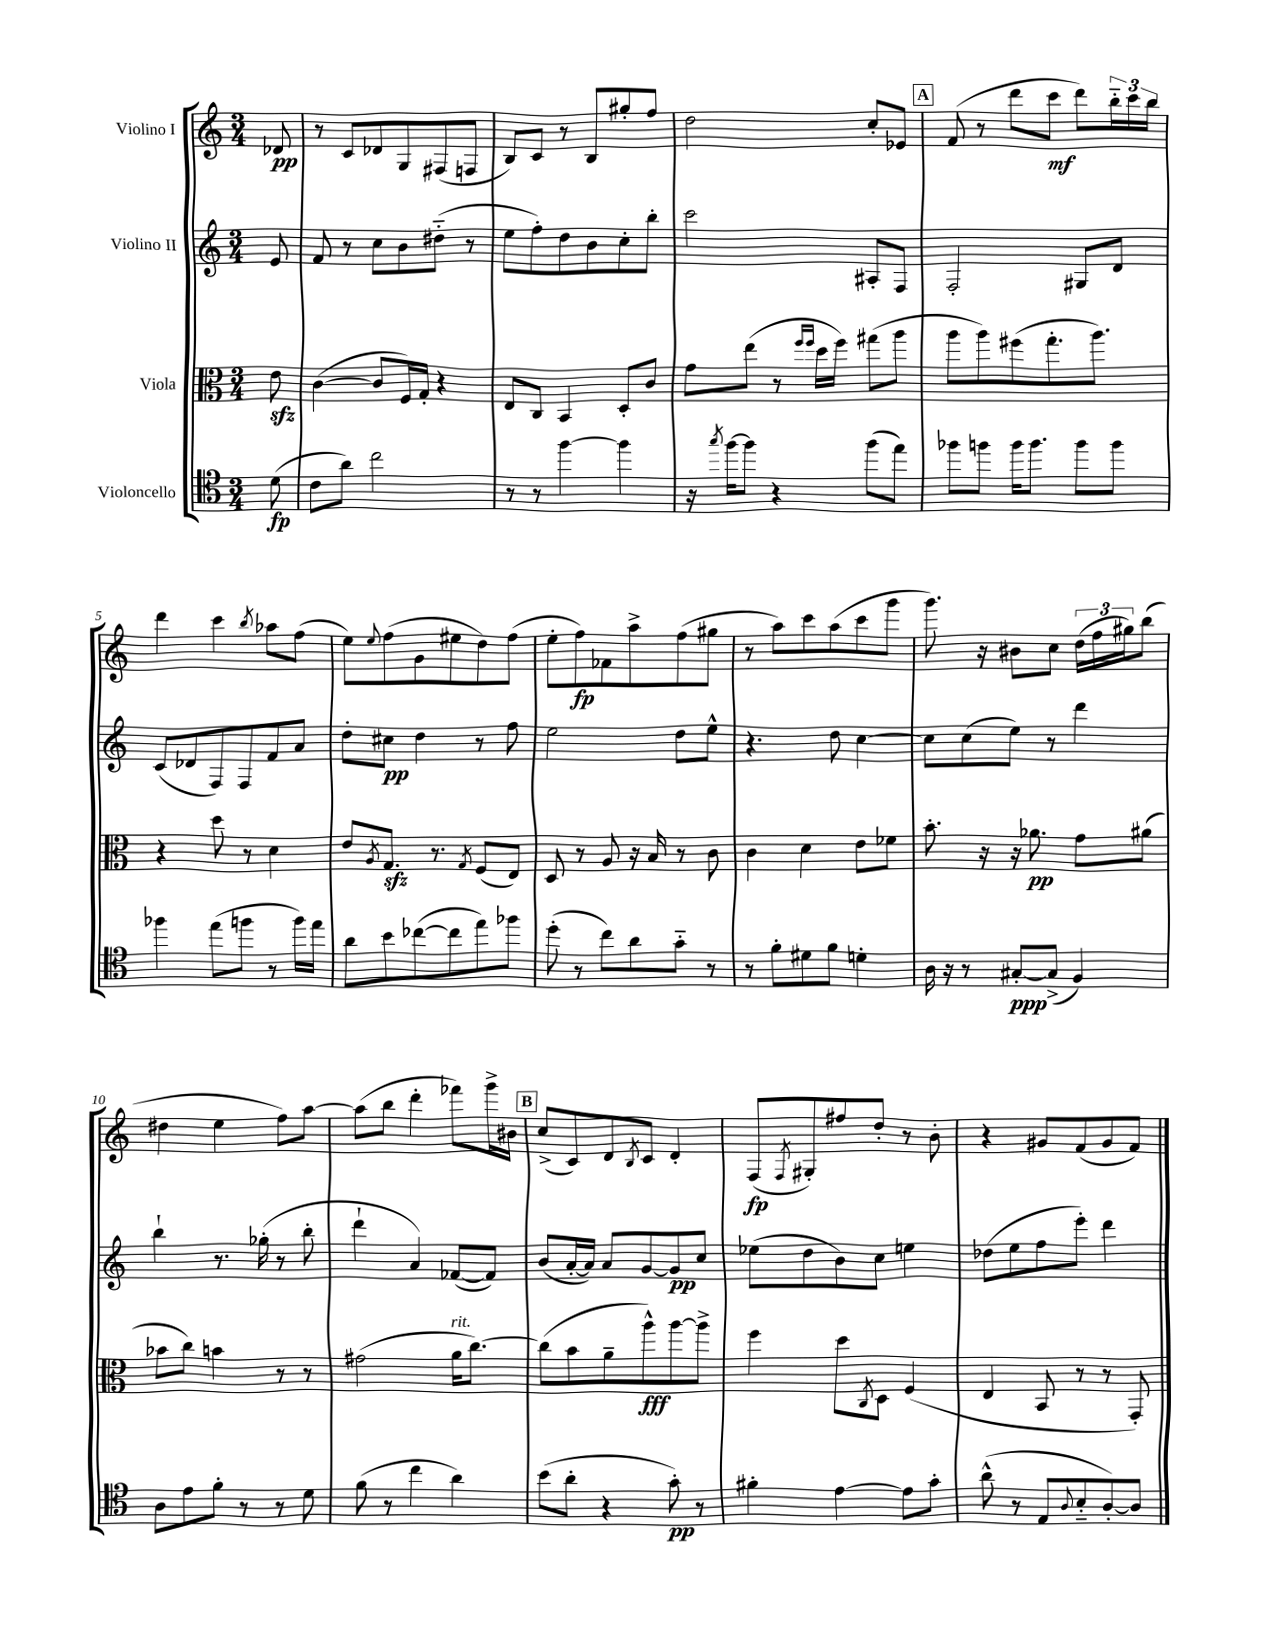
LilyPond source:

<<
\new StaffGroup <<
\new Staff = "s0" \with { instrumentName = "Violino I" } {
    \clef treble \key c \major \numericTimeSignature \time 3/4 \partial 8
    des'8\pp |
    r8 c'8 des'8 g8 fis8( f8 |
    b8) c'8 r8 b8 gis''8-. f''8 |
    d''2 c''8-. ees'8 |
    \mark \markup { \box "A" } f'8( r8 d'''8 c'''8\mf d'''8) \tuplet 3/2 { b''16-_ c'''16 b''16 } |
    d'''4 c'''4 \acciaccatura { b''8 } aes''8 f''8( |
    e''8) \appoggiatura { e''8 } f''8( g'8 eis''8 d''8) f''8( |
    e''8-. f''8\fp) fes'8 a''8-> f''8( gis''8 |
    r8 a''8) c'''8 a''8( c'''8 g'''8 |
    g'''8.) r16 bis'8 c''8 \tuplet 3/2 { d''16( f''16 gis''16) } b''8( |
    dis''4 e''4 f''8) a''8~ |
    a''8( b''8 d'''4-. fes'''8) g'''16-> bis'16 |
    \mark \markup { \box "B" } c''8->( c'8) d'8 \acciaccatura { b8 } c'8 d'4-. |
    f8\fp( \acciaccatura { f8 } gis8-.) fis''8 d''8-. r8 b'8-. |
    r4 gis'8 f'8( gis'8 f'8) \bar "|." |
}
\new Staff = "s1" \with { instrumentName = "Violino II" } {
    \clef treble \key c \major \numericTimeSignature \time 3/4 \partial 8
    e'8 |
    f'8 r8 c''8 b'8 dis''8-_( r8 |
    e''8 f''8-.) d''8 b'8 c''8-. b''8-. |
    c'''2 ais8-. f8 |
    \mark \markup { \box "A" } f2-. gis8 d'8 |
    c'8( des'8 f8) f8 f'8 a'8 |
    d''8-. cis''8\pp d''4 r8 f''8 |
    e''2 d''8 e''8-^ |
    r4. d''8 c''4~ |
    c''8 c''8( e''8) r8 d'''4 |
    b''4-! r8. ges''16-.( r8 b''8-. |
    d'''4-! a'4) fes'8~( fes'8) |
    \mark \markup { \box "B" } b'8( a'16~-. a'16) a'8 g'8~ g'8\pp c''8 |
    ees''8( d''8 b'8) c''8 e''4 |
    des''8( e''8 f''8 e'''8-.) d'''4 \bar "|." |
}
\new Staff = "s2" \with { instrumentName = "Viola" } {
    \clef alto \key c \major \numericTimeSignature \time 3/4 \partial 8
    e'8\sfz |
    c'4~( c'8 f16) g16-. r4 |
    e8 c8 b,4 d8-. c'8 |
    g'8 e''8( r8 \grace { f''16 f''16 } d''16 f''16) gis''8( a''8 |
    \mark \markup { \box "A" } a''8 a''8) fis''8( g''8.-. a''8.) |
    r4 d''8 r8 d'4 |
    e'8 \acciaccatura { a8 } g8.\sfz r8. \acciaccatura { g8 } f8( e8) |
    d8 r8 a8 r16 b16 r8 c'8 |
    c'4 d'4 e'8 fes'8 |
    b'8.-. r16 r16 aes'8.\pp g'8 ais'8( |
    bes'8 c''8) b'4 r8 r8 |
    gis'2( a'16^\markup { \italic "rit." } c''8.~) |
    \mark \markup { \box "B" } c''8( b'8 a'8-- a''8-^\fff) a''8~ a''8-> |
    f''4 d''8 \acciaccatura { c8 } d8 f4( |
    e4 b,8 r8 r8 g,8-.) \bar "|." |
}
\new Staff = "s3" \with { instrumentName = "Violoncello" } {
    \clef tenor \key c \major \numericTimeSignature \time 3/4 \partial 8
    d'8\fp( |
    c'8 a'8) c''2 |
    r8 r8 f''4~ f''4 |
    r16 \acciaccatura { g''8 } f''16~ f''8 r4 f''8( e''8) |
    \mark \markup { \box "A" } fes''8 f''8 f''16 f''8. f''8 f''8 |
    fes''4 e''8( f''8 r8 f''16) e''16 |
    a'8 b'8 ces''8~( ces''8 e''8) fes''8 |
    d''8-.( r8 c''8) a'8 g'8-_ r8 |
    r8 f'8-. dis'8 f'8 d'4-. |
    a16 r16 r8 gis8~-.\ppp gis8->( f4) |
    a8 e'8 f'8-. r8 r8 d'8 |
    f'8( r8 c''4 a'4) |
    \mark \markup { \box "B" } b'8( a'8-. r4 g'8-.\pp) r8 |
    fis'4-. e'4~ e'8 g'8-. |
    a'8-^( r8 e8 \appoggiatura { a8 } b8-_ a8~-.) a8 \bar "|." |
}
>>
>>
